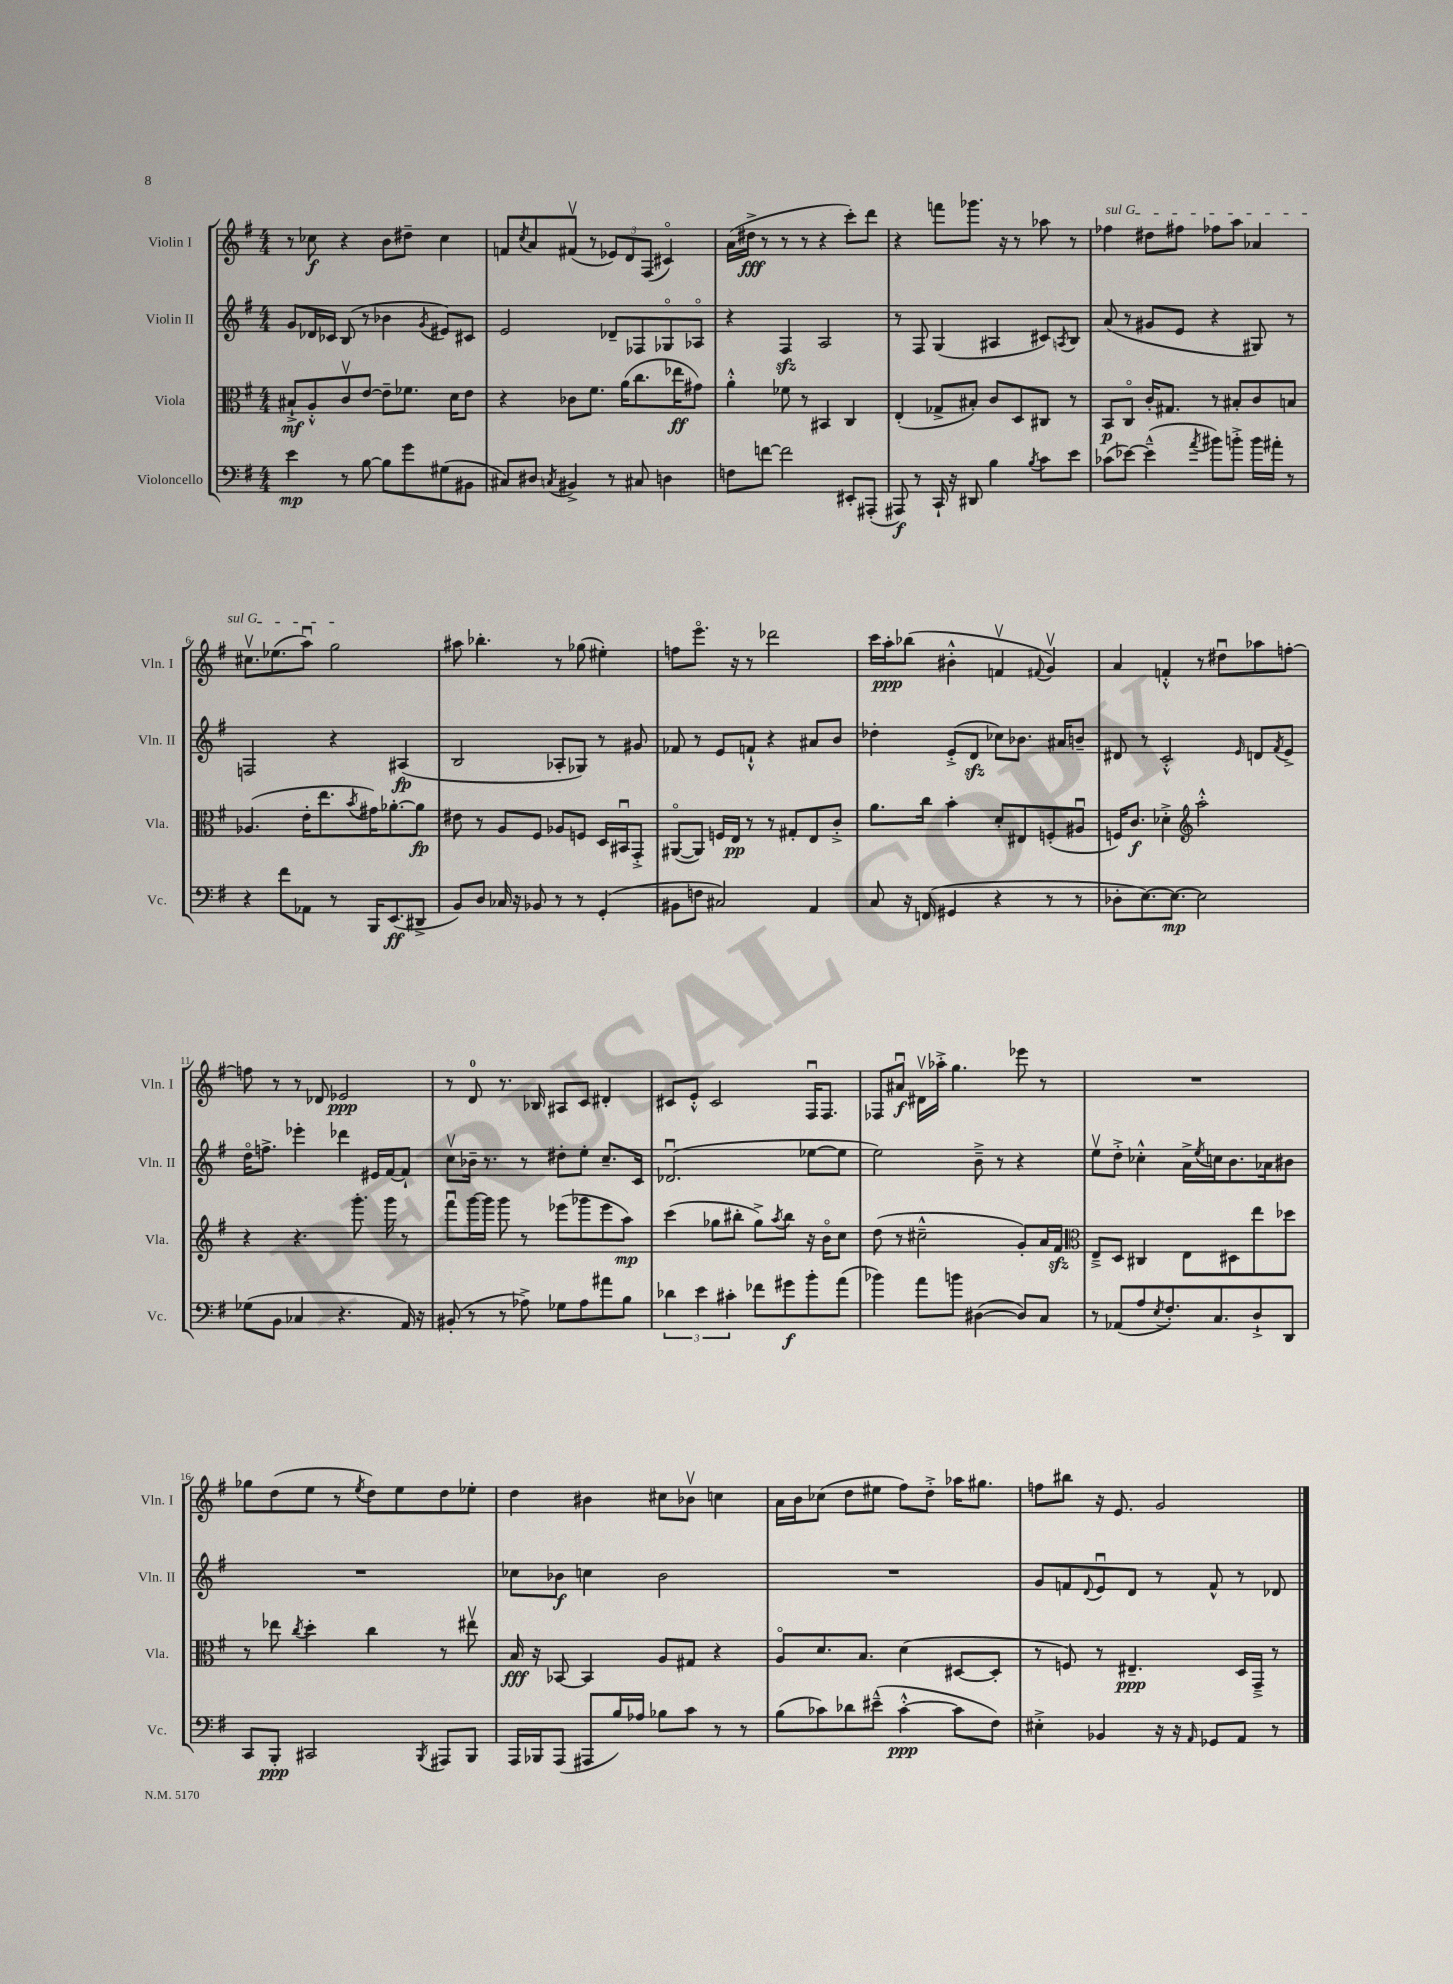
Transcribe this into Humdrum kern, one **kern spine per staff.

**kern	**kern	**kern	**kern
*staff4	*staff3	*staff2	*staff1
*clefF4	*clefC3	*clefG2	*clefG2
*k[f#]	*k[f#]	*k[f#]	*k[f#]
*M4/4	*M4/4	*M4/4	*M4/4
4e	8B#`^	8g	8r
.	8A'^^	16d-	8cc-
.	.	16c-	.
8r	8cv	(8B	4r
[8B	[8e	8r	.
8B]	8e~]	4b-	8b
8g	8.f-	.	8dd#~
.	.	8qg	.
(8G#	.	8e#)	4cc-
.	16d	.	.
8BB#	8e	8c#	.
=	=	=	=
8C#)	4r	2e	8f
.	.	.	8qcc
8D#	.	.	8a
8qC	.	.	.
4BB#^	8c-	.	(8f#v
.	8.f#	.	8r
8r	.	8d-~	12e-)
.	(16a	.	.
.	.	.	12d
8C#	8.cc	8F-	.
.	.	.	(12F#
4D	.	8G-o	4c#o)
.	16ee-	.	.
.	8g#)	8A-o	.
=	=	=	=
8F	4a'^^	4r	(16a
.	.	.	16dd#^
[8f	.	.	8r
2f]	8f-	4F#	8r
.	8r	.	8r
.	4BB#	2A	4r
8EE#'	4C	.	8ccc')
(8AAA#'	.	.	8ddd
=	=	=	=
8AAA#)	(4E'	8r	4r
8r	.	8F#	.
16CC`	8G-^	(4G	8fff
16r	.	.	.
8DD#	8B#')	.	8.ggg-
4B	8c	4A#	.
.	.	.	16r
.	8D	.	8r
8qB	.	.	.
8c	8C#	8c#)	8aa-
.	.	8qA	.
8e	8r	8B	8r
=	=	=	=
(8c-	8BB	(8a	4ff-
[8e-)	8Co	8r	.
(4e-~^^]	16c'	8g#	8dd#
.	8.G#	.	.
.	.	8e	8ff#
8qa	.	.	.
8b#)	8r	4r	8ff-
8b'^	8B#'	.	8aa
16b	8c	8G#)	4a-
16a#'	.	.	.
8r	8B	8r	.
=	=	=	=
4r	(4.A-	2F	8.cc#v
.	.	.	(8.ee-
8f#	.	.	.
8AA-	16e'	.	8aau)
.	8.ee	.	.
8r	.	4r	2gg
.	8qb	.	.
16BBB	16g#)	.	.
(8.EE	[8.a-'	.	.
.	.	(4A#	.
8DD#^	8a-]	.	.
=	=	=	=
8BB)	8e#	2B	8aa#
8D	8r	.	4.bb-'
16C-	8A	.	.
16r	.	.	.
8BB-	8F#	.	.
8r	8A-	8A-'	8r
8r	8F	8G-)	(8gg-
(4GG'	16D	8r	4ee#')
.	16BB#u	.	.
.	8GG'^	8g#	.
=	=	=	=
8BB#	([8AA#o	8f-	8ff
8F	8AA#])	8r	8.eeeo
2C#)	16F	8e	.
.	16E	.	16r
.	8r	8f`^^	8r
.	8r	4r	2ddd-
.	8G#'	.	.
4AA	8E	8a#	.
.	8c'^	8b	.
=	=	=	=
8C	8.a	4dd-'	16ccc
.	.	.	16aa'
16r	.	.	(8bb-
(16FF	16cc	.	.
4GG#	4b'	(8e'^	4b#'^^
.	.	8d	.
4r	8d'	8cc-)	4fv
.	8E#	8.b-	.
.	.	.	8qqf#
8r	(8F'	.	4gv)
.	.	16a#	.
8r	8A#u	8b~	.
=	=	=	=
8D-'	16F)	8d#	4a
.	8.c	.	.
[8.E)	.	8r	.
.	4d-'^	2c'^^	4f'^^
8.E_	.	.	.
*	*clefG2	*	*
2E]	2aa'^^	.	8r
.	.	.	8dd#u
.	.	16qqe	.
.	.	8d	8aa-
.	.	8qf#	.
.	.	8e^	[8ff'
=	=	=	=
(8G-	4r	16ddo	8ff]
.	.	8.ff^	.
8BB	.	.	8r
4C-	4.r	4eee-'	8r
.	.	.	8d-
4.r	.	4ddd-	2e-
.	8.ggg'	.	.
.	.	16e#	.
.	16ggg	[16f#	.
16AA)	8r	8f#`]	.
16r	.	.	.
=	=	=	=
(8BB#'	8fff#u	8ccv	8r
8r	[16ggg	16b-~	8d
.	16ggg]	8.r	.
8r	8ggg	.	8.r
8A-^)	8r	8r	.
.	.	.	16B-
8G-	(8eee-	8dd#'	8A#
8A-	8ggg-	8ee'	8c
8a#	8eee-	8.cc~	4d#'
8B	8aa)	.	.
.	.	16c	.
=	=	=	=
6d-	(4ccc	(2.d-u	8c#
.	.	.	8e'^^
6e	.	.	.
.	8gg-	.	2c#
6c#'	.	.	.
.	8bb#'	.	.
8f-	8gg-^)	.	.
.	8qaa	.	.
8g#	8bb#	.	.
8b'	16r	[8ee-	16F#u
.	16bo	.	8.F#
(8a	8cc	8ee-]	.
=	=	=	=
4b-)	(8dd	2ee)	8F-
.	8r	.	8a#u
8a	2cc#~^^	.	16d#v
.	.	.	16aa-'^
8b	.	.	4.gg
([4D#	.	8b~^	.
.	.	8r	.
8D#])	8g')	4r	8eee-
8C	16a	.	8r
.	16f#	.	.
=	=	=	=
*	*clefC3	*	*
8r	8E~^	8eev	1r
(8AA-	8D	8dd'^	.
8A	4C#	4cc-'^^	.
8qE	.	.	.
8.F#')	.	.	.
.	8E	16a^	.
.	.	8qee	.
8.C	.	16cc	.
.	8D#	8.b	.
8D`^	8ee	.	.
.	.	16a-	.
8DD	8dd-	8b#	.
=	=	=	=
8CC	8r	1r	8gg-
8BBB'	8ee-	.	(8dd
.	8qcc	.	.
2CC#	4dd'	.	8ee
.	.	.	8r
.	.	.	8qee
.	4cc	.	8dd)
.	.	.	8ee
8qBBB	.	.	.
8AAA#	8r	.	8dd
8BBB	8ee#v	.	8ee-'
=	=	=	=
16AAA	16B	8cc-	4dd
16BBB-	16r	.	.
(8AAA	[8BB-	8b-	.
8AAA#	4BB-]	4cc	4b#
16B)	.	.	.
16A-	.	.	.
8B-	8A	2b-	8cc#
8c	8G#	.	8b-v
8r	4r	.	4cc
8r	.	.	.
=	=	=	=
(8B	8Ao	1r	16a
.	.	.	16b
8c-)	8.d	.	(8cc-
8d-	.	.	8dd
.	8.B	.	.
(8e#~^^	.	.	8ee#
[4c-'^^	(4d	.	8ff#)
.	.	.	8dd'^
8c-]	[8D#	.	16aa-
.	.	.	8.gg#
8F#)	8D#']	.	.
=	=	=	=
4E#'^	8r	8g	8ff
.	8F)	8f	8bb#
.	.	8qqd	.
4BB-	8r	8eu	16r
.	.	.	8.e
.	4.E#~	8d	.
16r	.	8r	2g
16r	.	.	.
16qqAA	.	.	.
8GG-	.	8f^^	.
8AA	16D	8r	.
.	16GG~^	.	.
8r	8r	8d-	.
==	==	==	==
*-	*-	*-	*-
